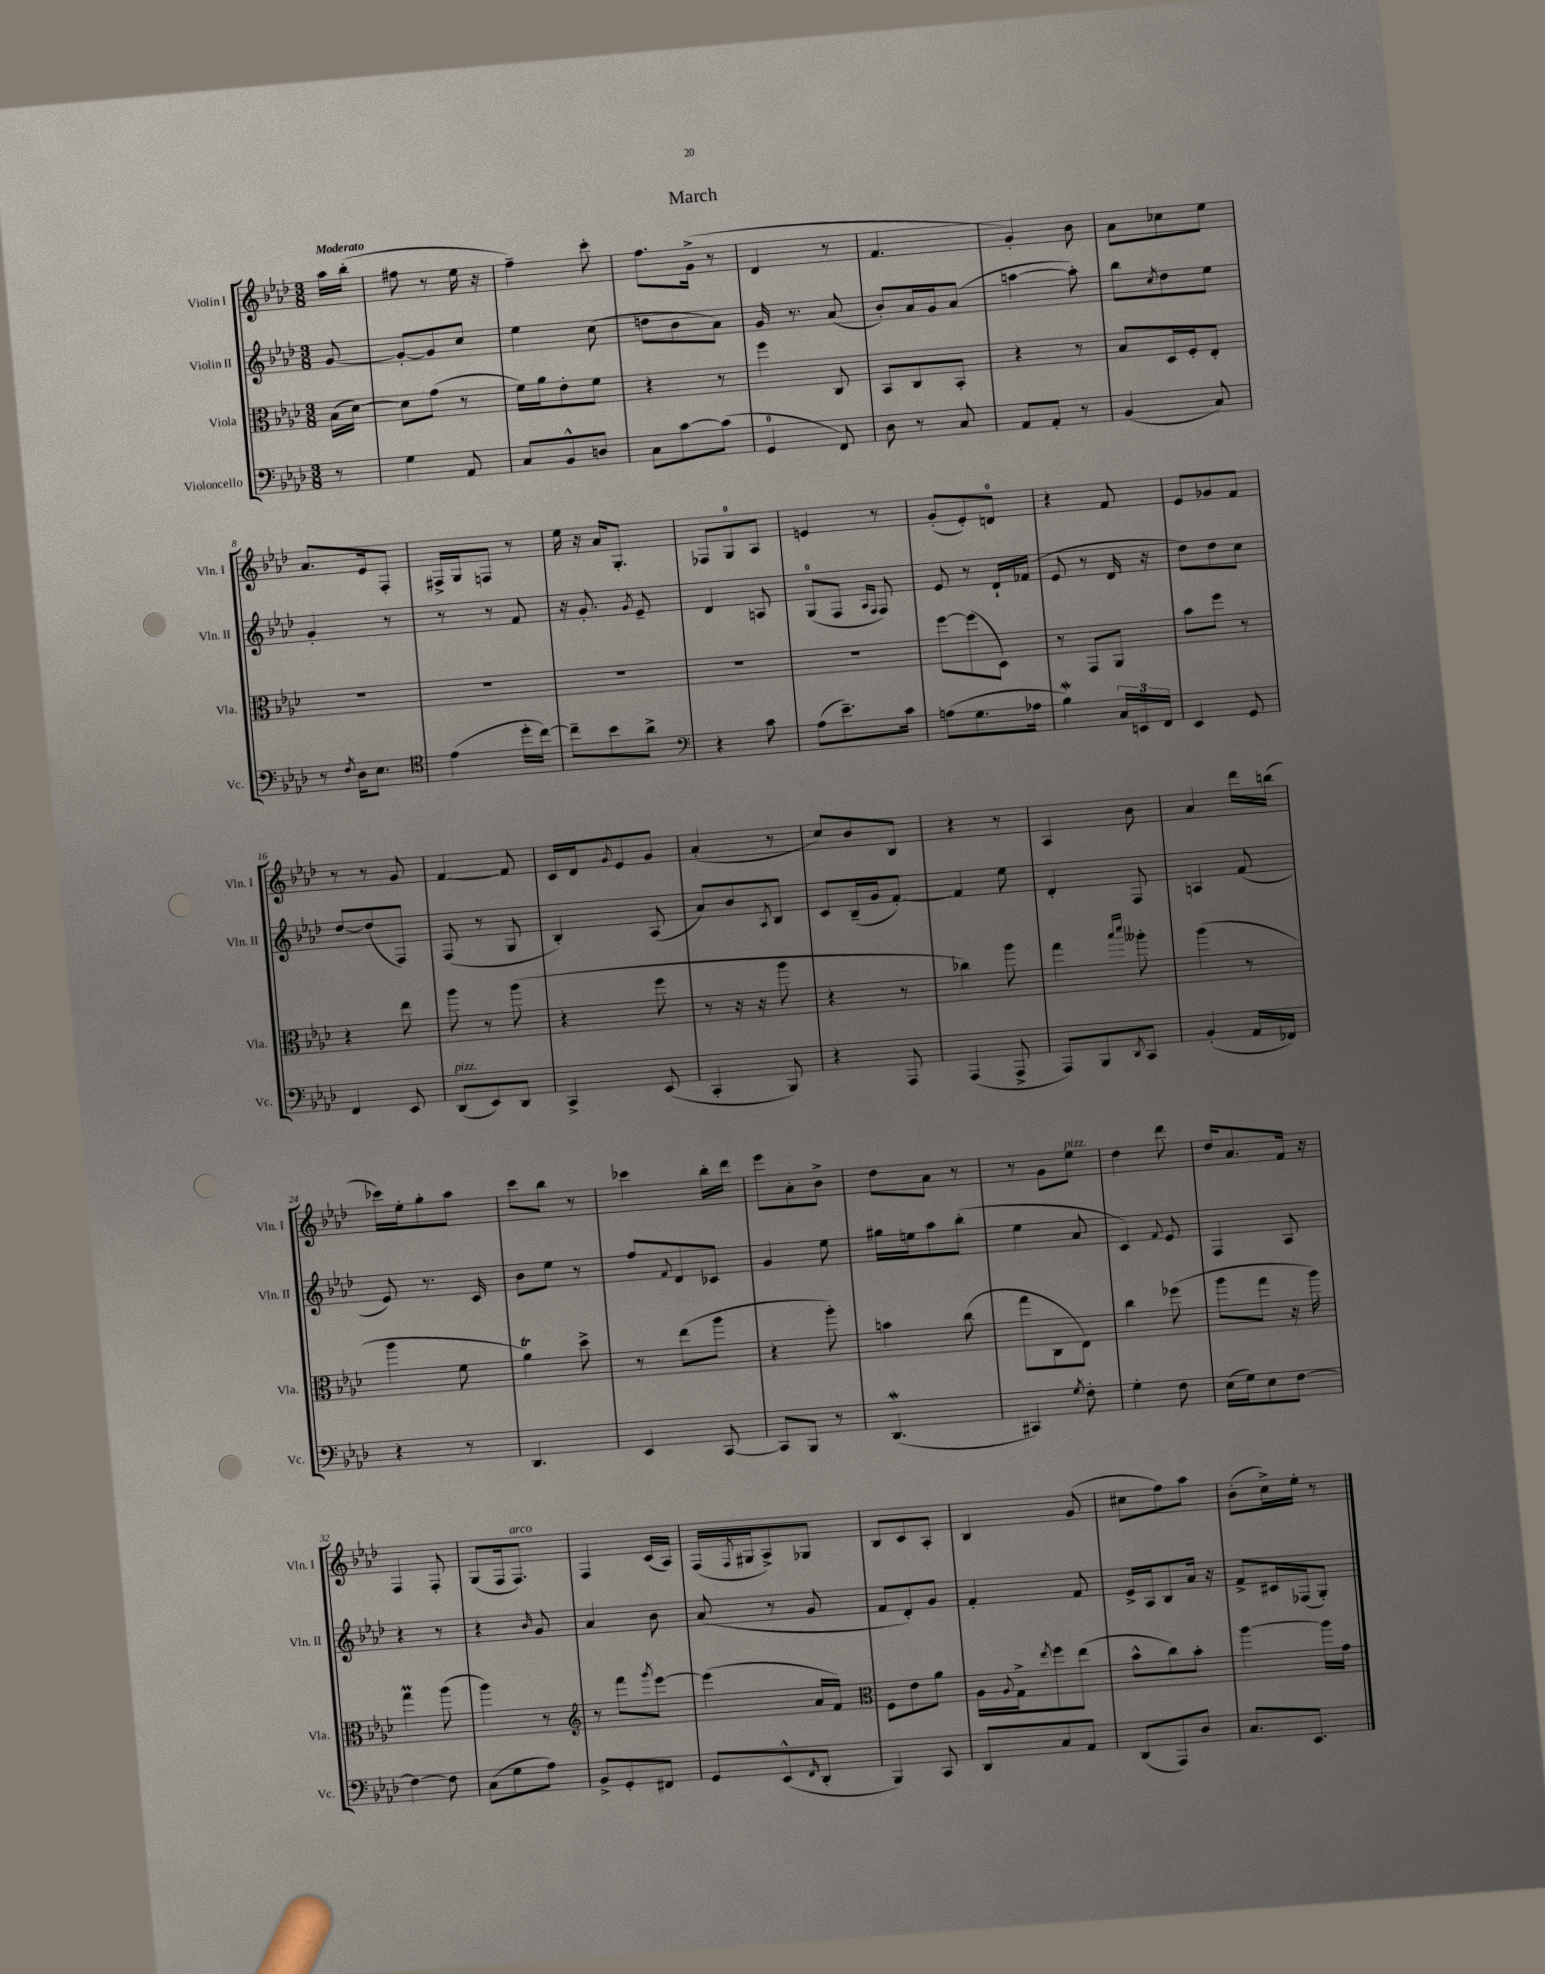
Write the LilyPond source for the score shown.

\header { title = "March" }
<<
\new StaffGroup <<
\new Staff = "s0" \with { instrumentName = "Violin I" shortInstrumentName = "Vln. I" } {
    \clef treble \key aes \major \numericTimeSignature \time 3/8 \partial 8 \tempo "Moderato"
    aes''16 bes''16-.( |
    fis''8 r8 ees''16 r16 |
    f''4--) c'''8-. |
    f''8. g'16->( r8 |
    des'4 r8 |
    f'4. |
    g'4-.) bes'8 |
    aes'8 ces''8 ees''8 |
    aes'8. ees'16 f8-. |
    fis16-> g16 f8 r8 |
    ees''16 r16 aes'16 g8.-. |
    fes8 g8-0 aes8 |
    e'4 r8 |
    g'8-.( ees'8-.) d'8-0 |
    r4 f'8 |
    ees'8 ges'8 f'8 |
    r8 r8 g'8 |
    f'4~ f'8 |
    c'16 des'16 \acciaccatura { g'8 } ees'8 g'8 |
    aes'4-.( r8 |
    c''8) bes'8 bes8 |
    r4 r8 |
    aes4 bes'8 |
    aes'4 des'''16 b''16( |
    ces'''16) ees''16-. g''8-. aes''8 |
    c'''8 bes''8 r8 |
    ces'''4 bes''16-. des'''16 |
    ees'''8 aes'8-. bes'8-> |
    des''8 aes'8 r8 |
    r8 g'8 ees''8^\markup { \italic "pizz." } |
    des''4 des'''8 |
    des''16 aes'8. f'16 r16 |
    f4 f8-. |
    g8( f16 f8.^\markup { \italic "arco" }) |
    f4 c'16( aes16) |
    f16( \acciaccatura { f8 } gis16 aes8->) ges8 |
    bes8 c'8 aes8-. |
    bes4 g'8( |
    cis''8 f''8) aes''8 |
    bes'8-.( c''16->) ees''16-. r8 \bar "|." |
}
\new Staff = "s1" \with { instrumentName = "Violin II" shortInstrumentName = "Vln. II" } {
    \clef treble \key aes \major \numericTimeSignature \time 3/8 \partial 8
    g'8~ |
    g'8~-. g'8 c''8 |
    ees''4 c''8( |
    d''8 bes'8 aes'8) |
    g'16 r8. aes'8( |
    bes'8-.) aes'16 g'16 aes'8( |
    a''4~ a''8-.) |
    bes''8 \acciaccatura { c''8 } des''8 ees''8 |
    g'4-. r8 |
    r8 r8 f'8 |
    r16 g'8.-. \acciaccatura { g'8 } ees'8-- |
    des'4 a8 |
    g8-0( f8 \grace { aes16 f16 } f8) |
    ees'8 r8 des'16-! fes'16( |
    ees'8 r8 des'16 r16 |
    des''8) des''8 c''8 |
    des''8~ des''8( f8) |
    f8( r8 g8 |
    bes4-.) aes8( |
    aes'8) bes'8 \acciaccatura { aes8 } bes8 |
    c'8 bes16--( g'16 f'8~-.) |
    f'4 ees''8 |
    des'4-. f8 |
    a4 f'8( |
    ees'8) r8. c'16 |
    bes'8 ees''8 r8 |
    f''8 \appoggiatura { f'8 } des'8 ces'8 |
    g'4 ees''8 |
    gis''16 e''16 aes''8 bes''8-.( |
    ees''4 aes'8 |
    c'4) \appoggiatura { f'8 } ees'8 |
    f4 aes8 |
    r4 r8 |
    r4 \grace { bes'16 } g'8 |
    aes'4 bes'8 |
    aes'8( r8 g'8 |
    f'8 des'8-.) g'8 |
    f'4-. f'8 |
    ees'16-> aes16 bes8 aes'16 r16 |
    f'8-> cis'16 fes16( g8-.) \bar "|." |
}
\new Staff = "s2" \with { instrumentName = "Viola" shortInstrumentName = "Vla." } {
    \clef alto \key aes \major \numericTimeSignature \time 3/8 \partial 8
    bes16( des'16~) |
    des'8 g'8( r8 |
    f'16) aes'16 ees'8-. f'8 |
    r4 r8 |
    f''4 c8 |
    bes,8 c8 bes,8-. |
    r4 r8 |
    bes8 des16 f16-. ees8-. |
    R4. |
    R4. |
    R4. |
    R4. |
    R4. |
    f''8~ f''8( des8) |
    r8 g,8 aes,8 |
    bes'8 f''8 r8 |
    r4 ees''8 |
    aes''8 r8 aes''8( |
    r4 f''8 |
    r8 r16 r16 aes''8 |
    r4 r8 |
    ces''4) aes''8 |
    g''4 \grace { bes''16 des'''16 } aeses''8-. |
    aes''4( r8 |
    aes''4 f'8 |
    aes'4\trill) des''8-> |
    r8 ees''8( aes''8 |
    r4 aes''8-.) |
    b'4 c''8( |
    g''8 c8 ees8) |
    c''4 fes''8( |
    aes''8 g''8 r16 aes''16) |
    g''4\prall aes''8( |
    aes''4) r8 |
    \clef treble r8 f'''8 \acciaccatura { g'''8 } ees'''8~ |
    ees'''4( aes'16 f'16) |
    \clef alto f8 ees'8 aes'8 |
    aes16 \appoggiatura { aes8 } g16-> \acciaccatura { ees''8 } f''8 ees''8( |
    bes'8-^ c''8) bes'8-. |
    aes''4~ aes''16 g'16 \bar "|." |
}
\new Staff = "s3" \with { instrumentName = "Violoncello" shortInstrumentName = "Vc." } {
    \clef bass \key aes \major \numericTimeSignature \time 3/8 \partial 8
    r8 |
    g4 aes,8 |
    c8 bes,8-^ d8 |
    c8 c'8~ c'8( |
    g,4-0 f,8) |
    des8 r8 c8 |
    aes,8 aes,8-. r8 |
    bes,4( c8) |
    r8 \acciaccatura { f8 } des16 ees8. |
    \clef tenor ees'4( des''16-. c''16~) |
    c''8-- bes'8 aes'8-> |
    \clef bass r4 c'8 |
    aes8( ees'8.--) c'16 |
    a8( g8. aes16 |
    bes4\mordent) \tuplet 3/2 { c16 e,16 f,16 } |
    ees,4 g,8 |
    f,4 ees,8 |
    des,8^\markup { \italic "pizz." }( ees,8) des,8 |
    c,4-> ees,8( |
    c,4-. bes,,8) |
    r4 aes,,8 |
    aes,,4( aes,,8-> |
    aes,,8) bes,,8 \acciaccatura { des,8 } c,8 |
    bes,4-.( aes,16 fes,16) |
    r4 r8 |
    des,4. |
    ees,4 c,8~ |
    c,8 bes,,8 r8 |
    des,4.\mordent( |
    cis,4) \acciaccatura { g8 } f8-. |
    g4-. f8 |
    ees16( g16) ees8 f8~ |
    f4~ f8 |
    c8( g8 aes8) |
    bes,8-> g,8-. fis,8 |
    g,8 ees,8-^( \grace { f,16 } des,8-. |
    bes,,4) c,8 |
    des,8 c8 aes,8 |
    des,8( aes,,8) des8 |
    c8. ees,8. \bar "|." |
}
>>
>>
